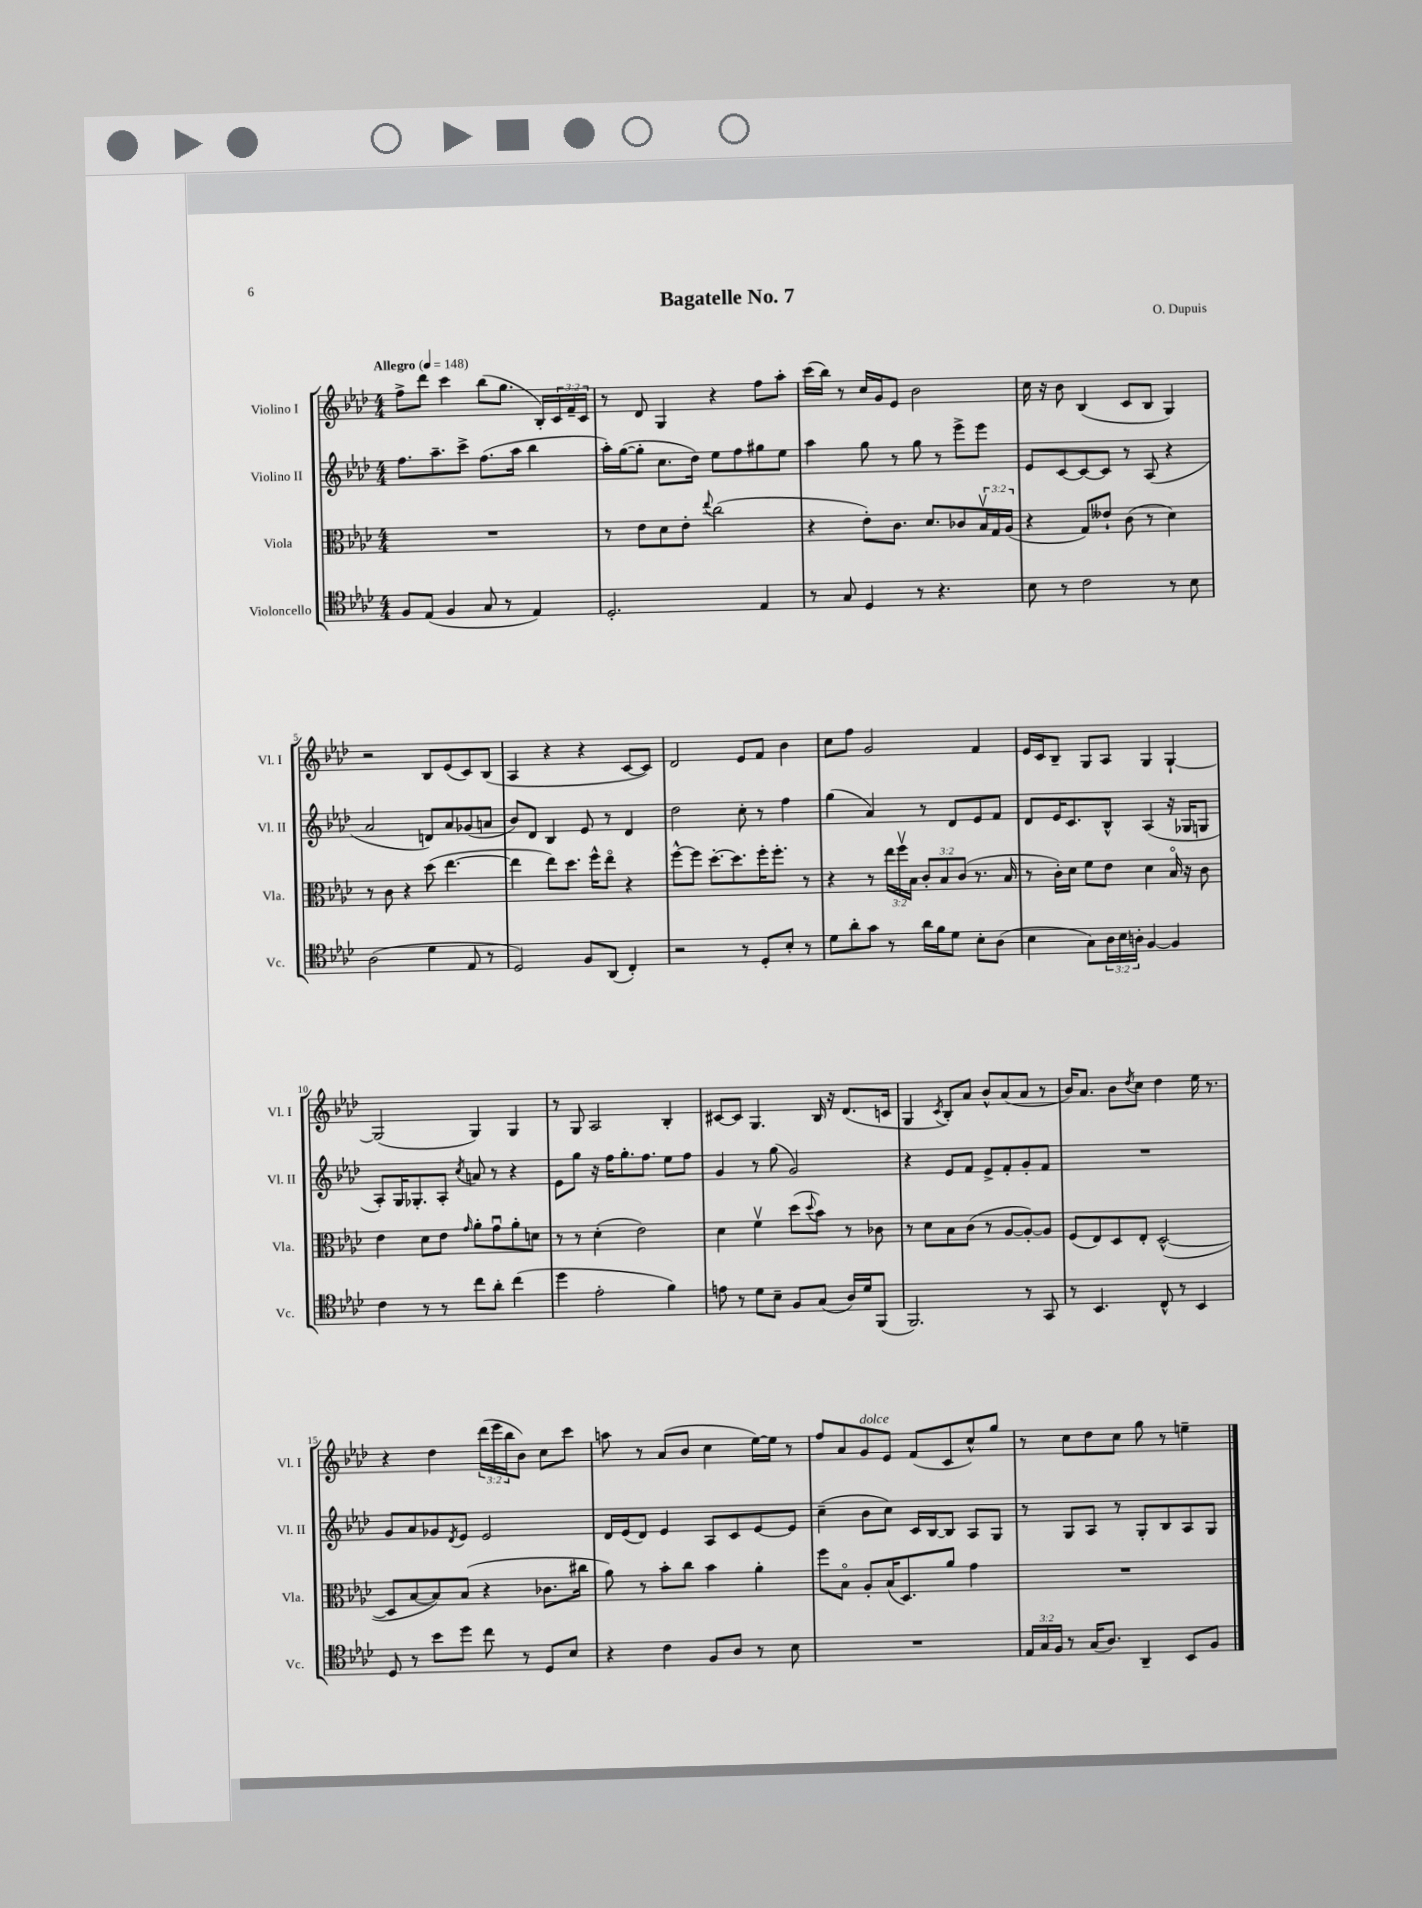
\header { title = "Bagatelle No. 7" composer = "O. Dupuis" }
<<
\new StaffGroup <<
\new Staff = "s0" \with { instrumentName = "Violino I" shortInstrumentName = "Vl. I" } {
    \clef treble \key aes \major \numericTimeSignature \time 4/4 \override Staff.TupletNumber.text = #tuplet-number::calc-fraction-text \tempo "Allegro" 4 = 148
    f''8-> des'''8 c'''4 bes''8( g''8. bes16-.) \tuplet 3/2 { c'16 f'16-- c'16 } |
    r8 des'8 g4 r4 f''8 aes''8-. |
    c'''16( bes''16) r8 c''16 g'16 ees'8 bes'2 |
    c''16 r16 bes'8 bes4( c'8 bes8 g4) |
    r2 bes8 ees'8( c'8) bes8( |
    aes4 r4 r4 c'8~ c'8) |
    des'2 ees'8 f'8 bes'4 |
    c''8 f''8 g'2 f'4 |
    ees'16 c'16 bes8-- g8 aes8 g4 g4~-! |
    g2( g4) g4 |
    r8 g8 aes2 bes4-. |
    cis'8~ cis'8 g4. bes16 r16 des'8.( c'16 |
    g4 \acciaccatura { c'8 } bes8-.) aes'8 bes'8-^ aes'8( aes'8 r8 |
    bes'16) aes'8. bes'8 \acciaccatura { des''8 } c''8 des''4 ees''16 r8. |
    r4 des''4 \tuplet 3/2 { des'''16( ees'''16 bes''16 } bes'8) c''8 c'''8 |
    a''8 r8 aes'8( bes'8 c''4 ees''16~) ees''16 r8 |
    f''8 aes'8 g'8^\markup { \italic "dolce" } ees'8 f'8( c'8 c''8-^) g''8 |
    r8 c''8 des''8 c''8 g''8 r8 e''4-- \bar "|." |
}
\new Staff = "s1" \with { instrumentName = "Violino II" shortInstrumentName = "Vl. II" } {
    \clef treble \key aes \major \numericTimeSignature \time 4/4
    f''8. aes''8.-- c'''8-> f''8.( aes''16 bes''4 |
    aes''16-.) g''16~( g''8-. c''8. des''16) ees''8 f''8 gis''8 ees''8 |
    aes''4 g''8 r8 g''8 r8 ees'''8-> ees'''8 |
    ees'8 c'8~ c'8~ c'8 r8 aes8( r4 |
    aes'2 d'8) aes'8 ges'8( a'8 |
    bes'8) des'8 bes4 ees'8 r8 des'4 |
    des''2 c''8-. r8 f''4 |
    g''4( aes'4) r8 des'8 ees'8 f'8 |
    des'8 ees'16 c'8. bes8-^ aes4( r16 ges16 g8 |
    aes8-.) g16 ges8.-. aes8-. \acciaccatura { c''8 } a'8 r8 r4 |
    ees'8 g''8 r16 f''16 g''8.-. f''8. ees''8 f''8 |
    g'4 r8 g''8( g'2) |
    r4 ees'8 f'8 ees'8-> f'8-. g'8-. f'8 |
    R1 |
    g'8 aes'8 ges'8 \acciaccatura { des'8 } ees'8 ees'2 |
    des'16 ees'16( des'8) ees'4 aes8 c'8 ees'8~ ees'8 |
    c''4--( bes'8 c''8) c'16 bes16~ bes8 aes8 g8 |
    r8 g8 aes8 r8 g8-. bes8 aes8 g8 \bar "|." |
}
\new Staff = "s2" \with { instrumentName = "Viola" shortInstrumentName = "Vla." } {
    \clef alto \key aes \major \numericTimeSignature \time 4/4 \override Staff.TupletNumber.text = #tuplet-number::calc-fraction-text
    R1 |
    r8 ees'8 des'8 ees'8-. \appoggiatura { ees''8 } c''2( |
    r4 ees'8-.) c'8. des'8. ces'8 \tuplet 3/2 { bes16\upbow g16 aes16( } |
    r4 g8) eeses'8-! c'8( r8 des'4) |
    r8 c'8 r4 des''8( ees''4.~ |
    ees''4 ees''8) des''8. f''16-^ ees''8\flageolet r4 |
    f''8~-^ f''8 des''8.~-. des''8. f''16-. f''8.-. r8 |
    r4 r8 \tuplet 3/2 { ees''16 f''16\upbow bes16 } \tuplet 3/2 { c'8-. bes8 c'8( } r8. bes16 |
    r8 c'16-.) des'16 f'8 ees'8 des'4 bes16\flageolet r16 c'8 |
    ees'4 des'8 ees'8 \grace { g'16 } aes'8-. g'8\downbow aes'8-. d'8 |
    r8 r8 des'4-.( ees'2) |
    des'4 f'4\upbow des''8( \appoggiatura { des''8 } bes'8) r8 ces'8 |
    r8 des'8 bes8 c'8( r8 aes8~ aes8~-.) aes8 |
    f8( ees8) des8 ees8-. des2~-^( |
    des8 bes8~ bes8) bes8( r4 ces'8. cis''16 |
    aes'8) r8 bes'8-. c''8 bes'4 aes'4-. |
    f''8 bes8\flageolet aes8-. bes16( des8.) aes'8 g'4 |
    R1 \bar "|." |
}
\new Staff = "s3" \with { instrumentName = "Violoncello" shortInstrumentName = "Vc." } {
    \clef tenor \key aes \major \numericTimeSignature \time 4/4 \override Staff.TupletNumber.text = #tuplet-number::calc-fraction-text
    f8 ees8( f4 g8 r8 ees4) |
    des2.-. ees4 |
    r8 g8 des4 r8 r4. |
    bes8 r8 c'2 r8 bes8 |
    aes2( des'4 ees8 r8 |
    des2) f8 aes,8( c4-.) |
    r2 r8 des8-. bes8-. r8 |
    des'8 aes'8-. g'8 r8 aes'16 f'16 des'8 bes8-. aes8( |
    bes4 g8) \tuplet 3/2 { aes16 bes16 a16-. } f4~ f4 |
    c'4 r8 r8 c''8 aes'8-. c''4( |
    des''4 ees'2-. f'4) |
    e'8 r8 des'8 bes8-- f8 g8( aes16) des'16 f,8( |
    f,2.) r8 g,8 |
    r8 bes,4. c8-^ r8 bes,4 |
    des8 r8 bes'8 des''8 c''8 r8 des8 bes8 |
    r4 c'4 f8 aes8 r8 bes8 |
    R1 |
    \tuplet 3/2 { ees16 g16 f16 } r8 g16( aes8.) aes,4-- bes,8 f8 \bar "|." |
}
>>
>>
